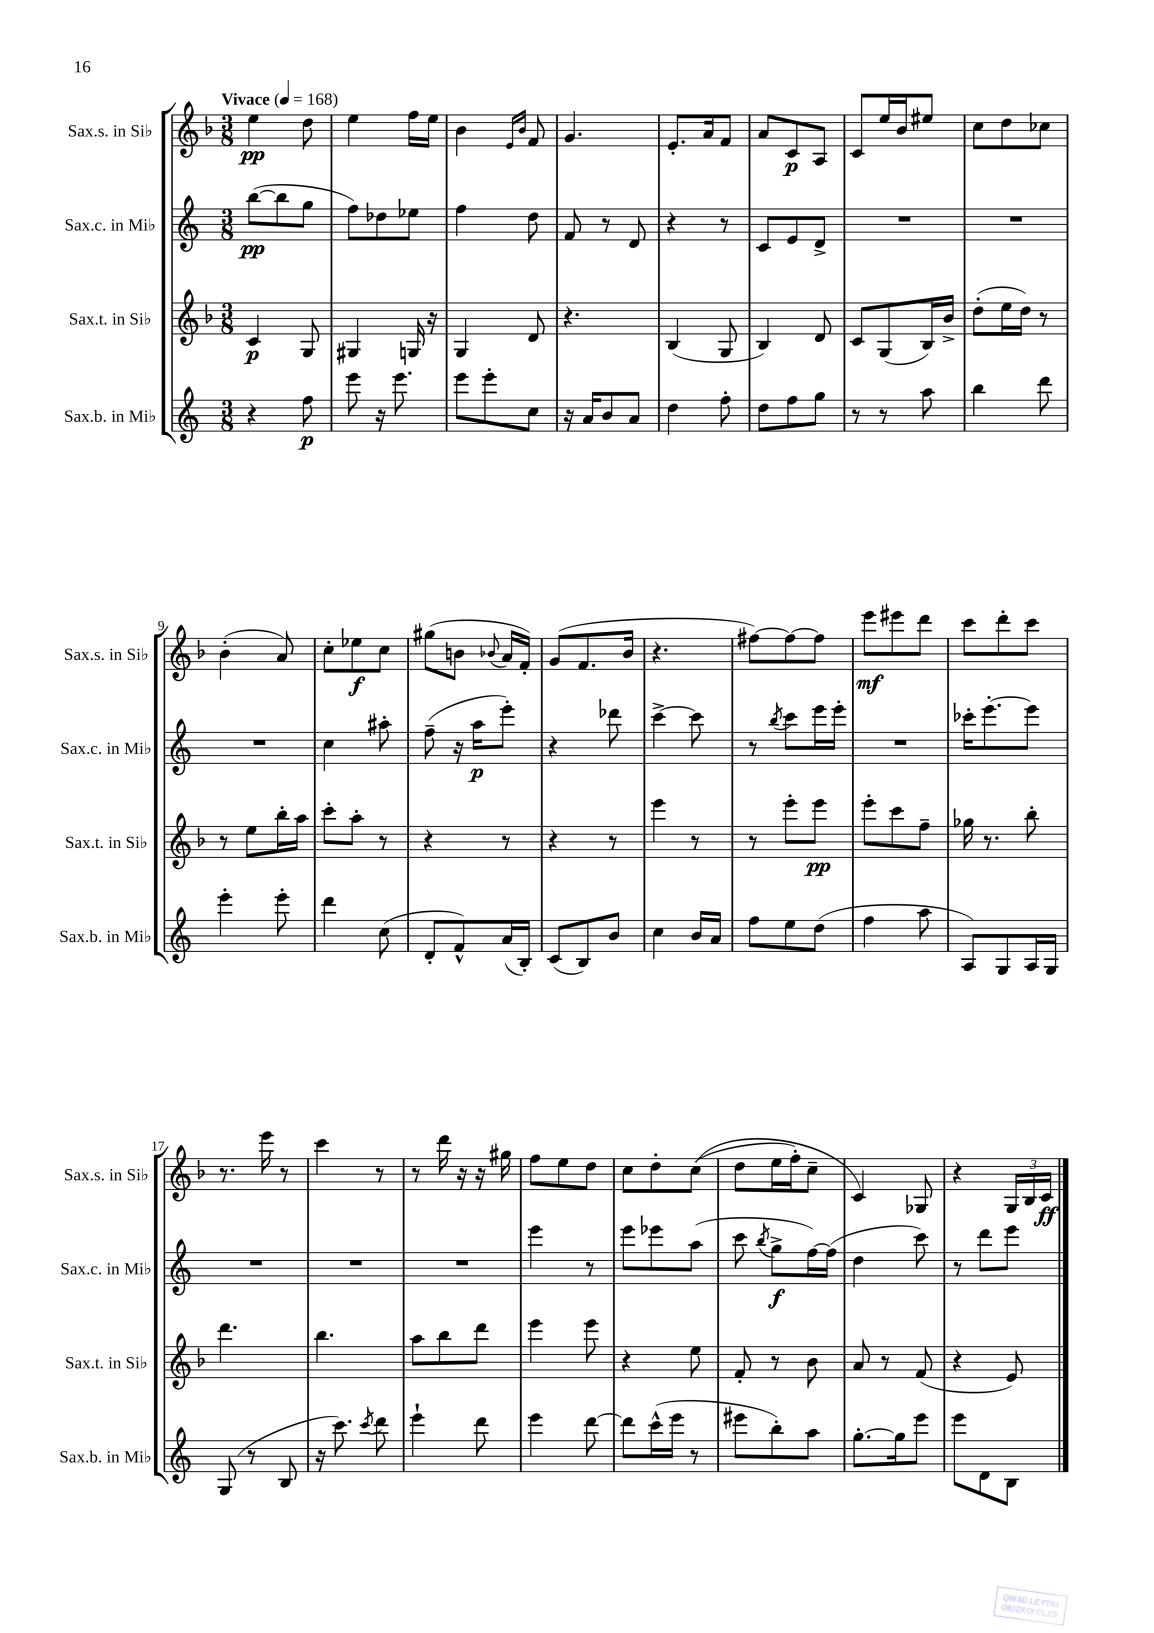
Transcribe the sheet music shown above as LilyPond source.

<<
\new StaffGroup <<
\new Staff = "s0" \with { instrumentName = "Sax.s. in Sib" shortInstrumentName = "Sax.s. in Sib" } {
    \clef treble \key f \major \numericTimeSignature \time 3/8 \tempo "Vivace" 4 = 168
    \autoBeamOff e''4\pp d''8 |
    e''4 f''16[ e''16] |
    bes'4 \grace { e'16[ bes'16] } f'8 |
    g'4. |
    e'8.[-. a'16 f'8] |
    a'8[ c'8\p a8] |
    c'8[ e''16 bes'16 eis''8] |
    c''8[ d''8 ces''8] |
    bes'4-.( a'8) |
    c''8[-. ees''8\f c''8] |
    gis''8[( b'8] \appoggiatura { bes'8 } a'16[ f'16]-.) |
    g'8[( f'8. bes'16] |
    r4. |
    fis''8[~) fis''8~ fis''8] |
    e'''8[\mf eis'''8 d'''8] |
    c'''8[ d'''8-. c'''8] |
    r8. e'''16 r8 |
    c'''4 r8 |
    r8 d'''16 r16 r16 gis''16 |
    f''8[ e''8 d''8] |
    c''8[ d''8-. c''8](\( |
    d''8[ e''16 f''16-.) c''8]-- |
    c'4\) ges8 |
    r4 \tuplet 3/2 { g16[ bes16 c'16]\ff } \bar "|." |
}
\new Staff = "s1" \with { instrumentName = "Sax.c. in Mib" shortInstrumentName = "Sax.c. in Mib" } {
    \clef treble \key c \major \numericTimeSignature \time 3/8
    \autoBeamOff b''8[~\pp( b''8 g''8] |
    f''8[) des''8 ees''8] |
    f''4 d''8 |
    f'8 r8 d'8 |
    r4 r8 |
    c'8[ e'8 d'8]-> |
    R4. |
    R4. |
    R4. |
    c''4 ais''8-. |
    f''8--( r16 a''16[\p e'''8]-.) |
    r4 des'''8 |
    c'''4~-> c'''8 |
    r8 \acciaccatura { b''8 } c'''8[ e'''16 e'''16]-. |
    R4. |
    ces'''16[-. e'''8.~-. e'''8] |
    R4. |
    R4. |
    R4. |
    e'''4 r8 |
    e'''8[ ees'''8 a''8]( |
    c'''8 \acciaccatura { b''8 } g''8[->\f f''16~) f''16]( |
    d''4 c'''8) |
    r8 d'''8[ e'''8] \bar "|." |
}
\new Staff = "s2" \with { instrumentName = "Sax.t. in Sib" shortInstrumentName = "Sax.t. in Sib" } {
    \clef treble \key f \major \numericTimeSignature \time 3/8
    \autoBeamOff c'4\p g8 |
    gis4 g16 r16 |
    g4 d'8 |
    r4. |
    bes4( g8 |
    bes4) d'8 |
    c'8[ g8( bes16) bes'16]-> |
    d''8[-.( e''16 d''16]) r8 |
    r8 e''8[ bes''16-. a''16] |
    c'''8[-. a''8]-. r8 |
    r4 r8 |
    r4 r8 |
    e'''4 r8 |
    r8 e'''8[-. e'''8]\pp |
    e'''8[-. c'''8 f''8]-- |
    ges''16 r8. bes''8-. |
    d'''4. |
    bes''4. |
    a''8[ bes''8 d'''8] |
    e'''4 e'''8 |
    r4 e''8 |
    f'8-. r8 bes'8 |
    a'8 r8 f'8( |
    r4 e'8) \bar "|." |
}
\new Staff = "s3" \with { instrumentName = "Sax.b. in Mib" shortInstrumentName = "Sax.b. in Mib" } {
    \clef treble \key c \major \numericTimeSignature \time 3/8
    \autoBeamOff r4 f''8\p |
    e'''8 r16 e'''8. |
    e'''8[ e'''8-. c''8] |
    r16 a'16[ b'8 a'8] |
    d''4 f''8-. |
    d''8[ f''8 g''8] |
    r8 r8 a''8 |
    b''4 d'''8 |
    e'''4-. e'''8-. |
    d'''4 c''8( |
    d'8[-. f'8-^) a'16( b16]-.) |
    c'8[( b8) b'8] |
    c''4 b'16[ a'16] |
    f''8[ e''8 d''8]( |
    f''4 a''8 |
    a8[) g8 a16 g16] |
    g8( r8 b8 |
    r16 c'''8.) \acciaccatura { c'''8 } d'''8 |
    e'''4-! d'''8 |
    e'''4 d'''8~ |
    d'''8[ c'''16-^( e'''16] r8 |
    eis'''8[ b''8-.) a''8] |
    g''8.[~-. g''16 e'''8] |
    e'''8[ d'8 b8] \bar "|." |
}
>>
>>
